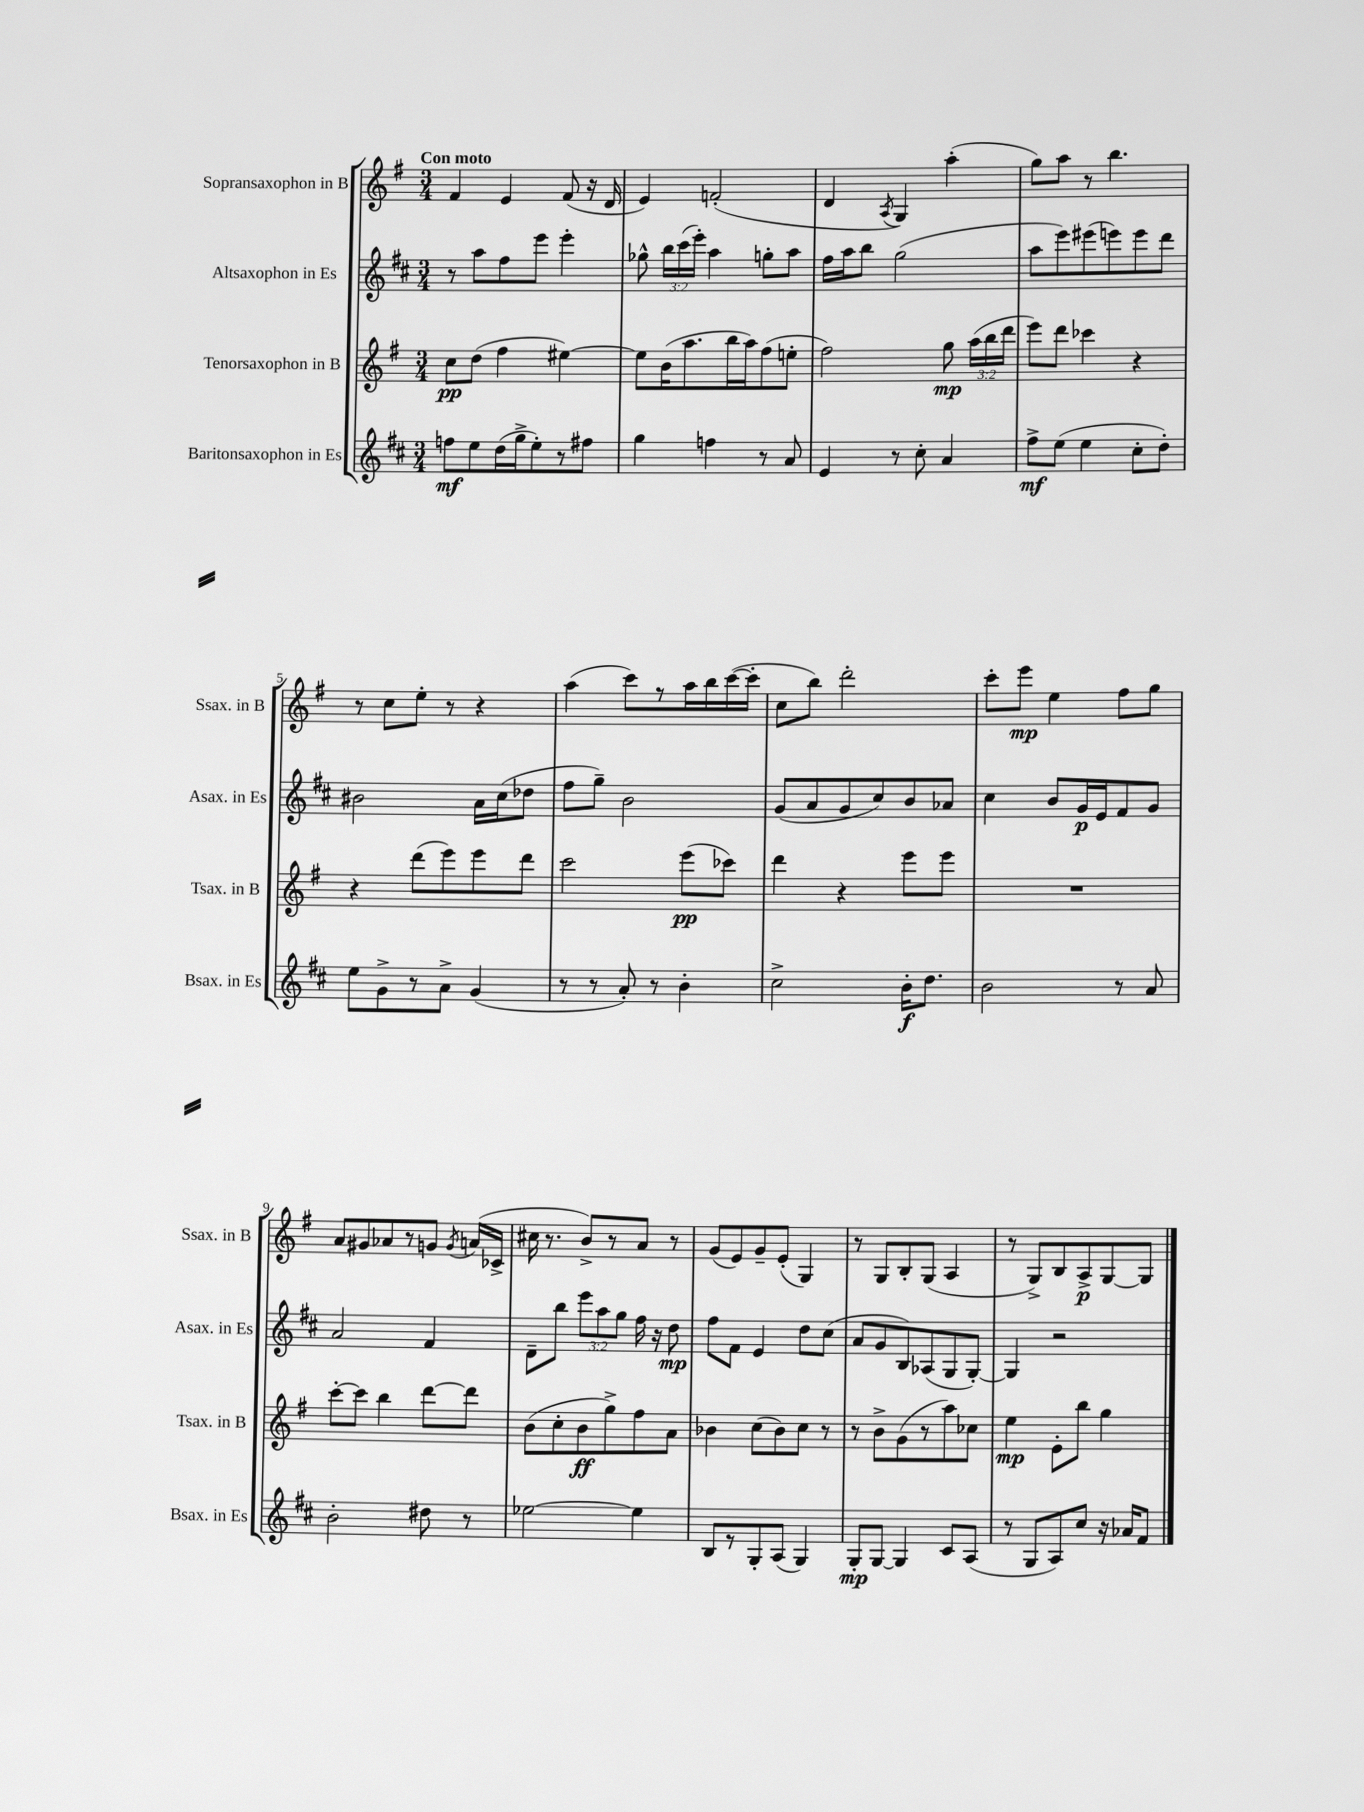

**kern	**kern	**kern	**kern
*staff4	*staff3	*staff2	*staff1
*clefG2	*clefG2	*clefG2	*clefG2
*k[f#c#]	*k[f#]	*k[f#c#]	*k[f#]
*M3/4	*M3/4	*M3/4	*M3/4
8ff	8cc	8r	4f#
8ee	(8dd	8aa	.
(16dd	4ff#	8ff#	4e
16gg^	.	.	.
8ee')	.	8eee	.
8r	[4ee#)	4eee'	(8f#
8ff#	.	.	16r
.	.	.	16d
=	=	=	=
4gg	8ee#]	8gg-^^	4e)
.	(16b	24bb	.
.	.	(24ccc#	.
.	8.aa	.	.
.	.	24eee')	.
4ff	.	4aa	(2f'
.	16bb	.	.
.	16aa)	.	.
8r	(8ff#	8gg'	.
8a	8ee'	8aa	.
=	=	=	=
4e	2ff#)	16ff#	4d
.	.	16aa	.
.	.	8bb	.
.	.	.	8qA
8r	.	(2gg	4G)
8cc#'	.	.	.
4a	8gg	.	(4aa'
.	(24aa	.	.
.	24bb	.	.
.	24ddd	.	.
=	=	=	=
8ff#^	8eee)	8aa	8gg)
(8ee	8ddd	8eee)	8aa
4ee	4ccc-	(8eee#	8r
.	.	8eee)	4.bb
8cc#'	4r	8eee	.
8dd')	.	8ddd	.
=	=	=	=
8ee	4r	2b#	8r
8g^	.	.	8cc
8r	(8ddd	.	8ee'
8a^	8eee)	.	8r
(4g	8eee	16a	4r
.	.	(16cc#	.
.	8ddd	8dd-	.
=	=	=	=
8r	2ccc	8ff#	(4aa
8r	.	8gg~)	.
8a')	.	2b	8ccc)
8r	.	.	8r
4b'	(8eee	.	16aa
.	.	.	16bb
.	8ccc-)	.	([16ccc
.	.	.	16ccc']
=	=	=	=
2cc#^	4ddd	(8g	8cc
.	.	8a	8bb)
.	4r	8g	2ddd'
.	.	8cc#)	.
16b'	8eee	8b	.
8.dd	.	.	.
.	8eee	8a-	.
=	=	=	=
2b	2.r	4cc#	8ccc'
.	.	.	8eee
.	.	8b	4ee
.	.	16g	.
.	.	16e	.
8r	.	8f#	8ff#
8a	.	8g	8gg
=	=	=	=
2b'	[8ccc'	2a	8a
.	8ccc]	.	8g#
.	4bb	.	8a-
.	.	.	8r
8dd#	[8ddd	4f#	8g
.	.	.	8qg
8r	8ddd]	.	(16a
.	.	.	16c-^
=	=	=	=
[2ee-	(8b	8d~	16cc#
.	.	.	8.r
.	8cc'	8bb	.
.	8b	12eee	8b^)
.	.	12aa	.
.	8gg^)	.	8r
.	.	12gg	.
4ee-]	8ff#	16ff#	8a
.	.	16r	.
.	8a	8dd	8r
=	=	=	=
8B	4b-	8ff#	(8g
8r	.	8f#	8e)
8G'	(8cc	4e	8g~
(8A	8b-)	.	(8e'
4G)	8cc	8dd	4G)
.	8r	(8cc#	.
=	=	=	=
8G'	8r	8a	8r
[8G	8b^	8g	8G
4G]	(8g	8B)	8B'
.	8r	(8A-	(8G
8c#	8aa)	8G	4A
(8A	8cc-	[8G')	.
=	=	=	=
8r	4ee	4G]	8r
8G	.	.	8G^)
8A)	8e'	2r	8B
8cc#	8bb	.	8A^
16r	4gg	.	[8G
16a-	.	.	.
8f#	.	.	8G]
==	==	==	==
*-	*-	*-	*-
